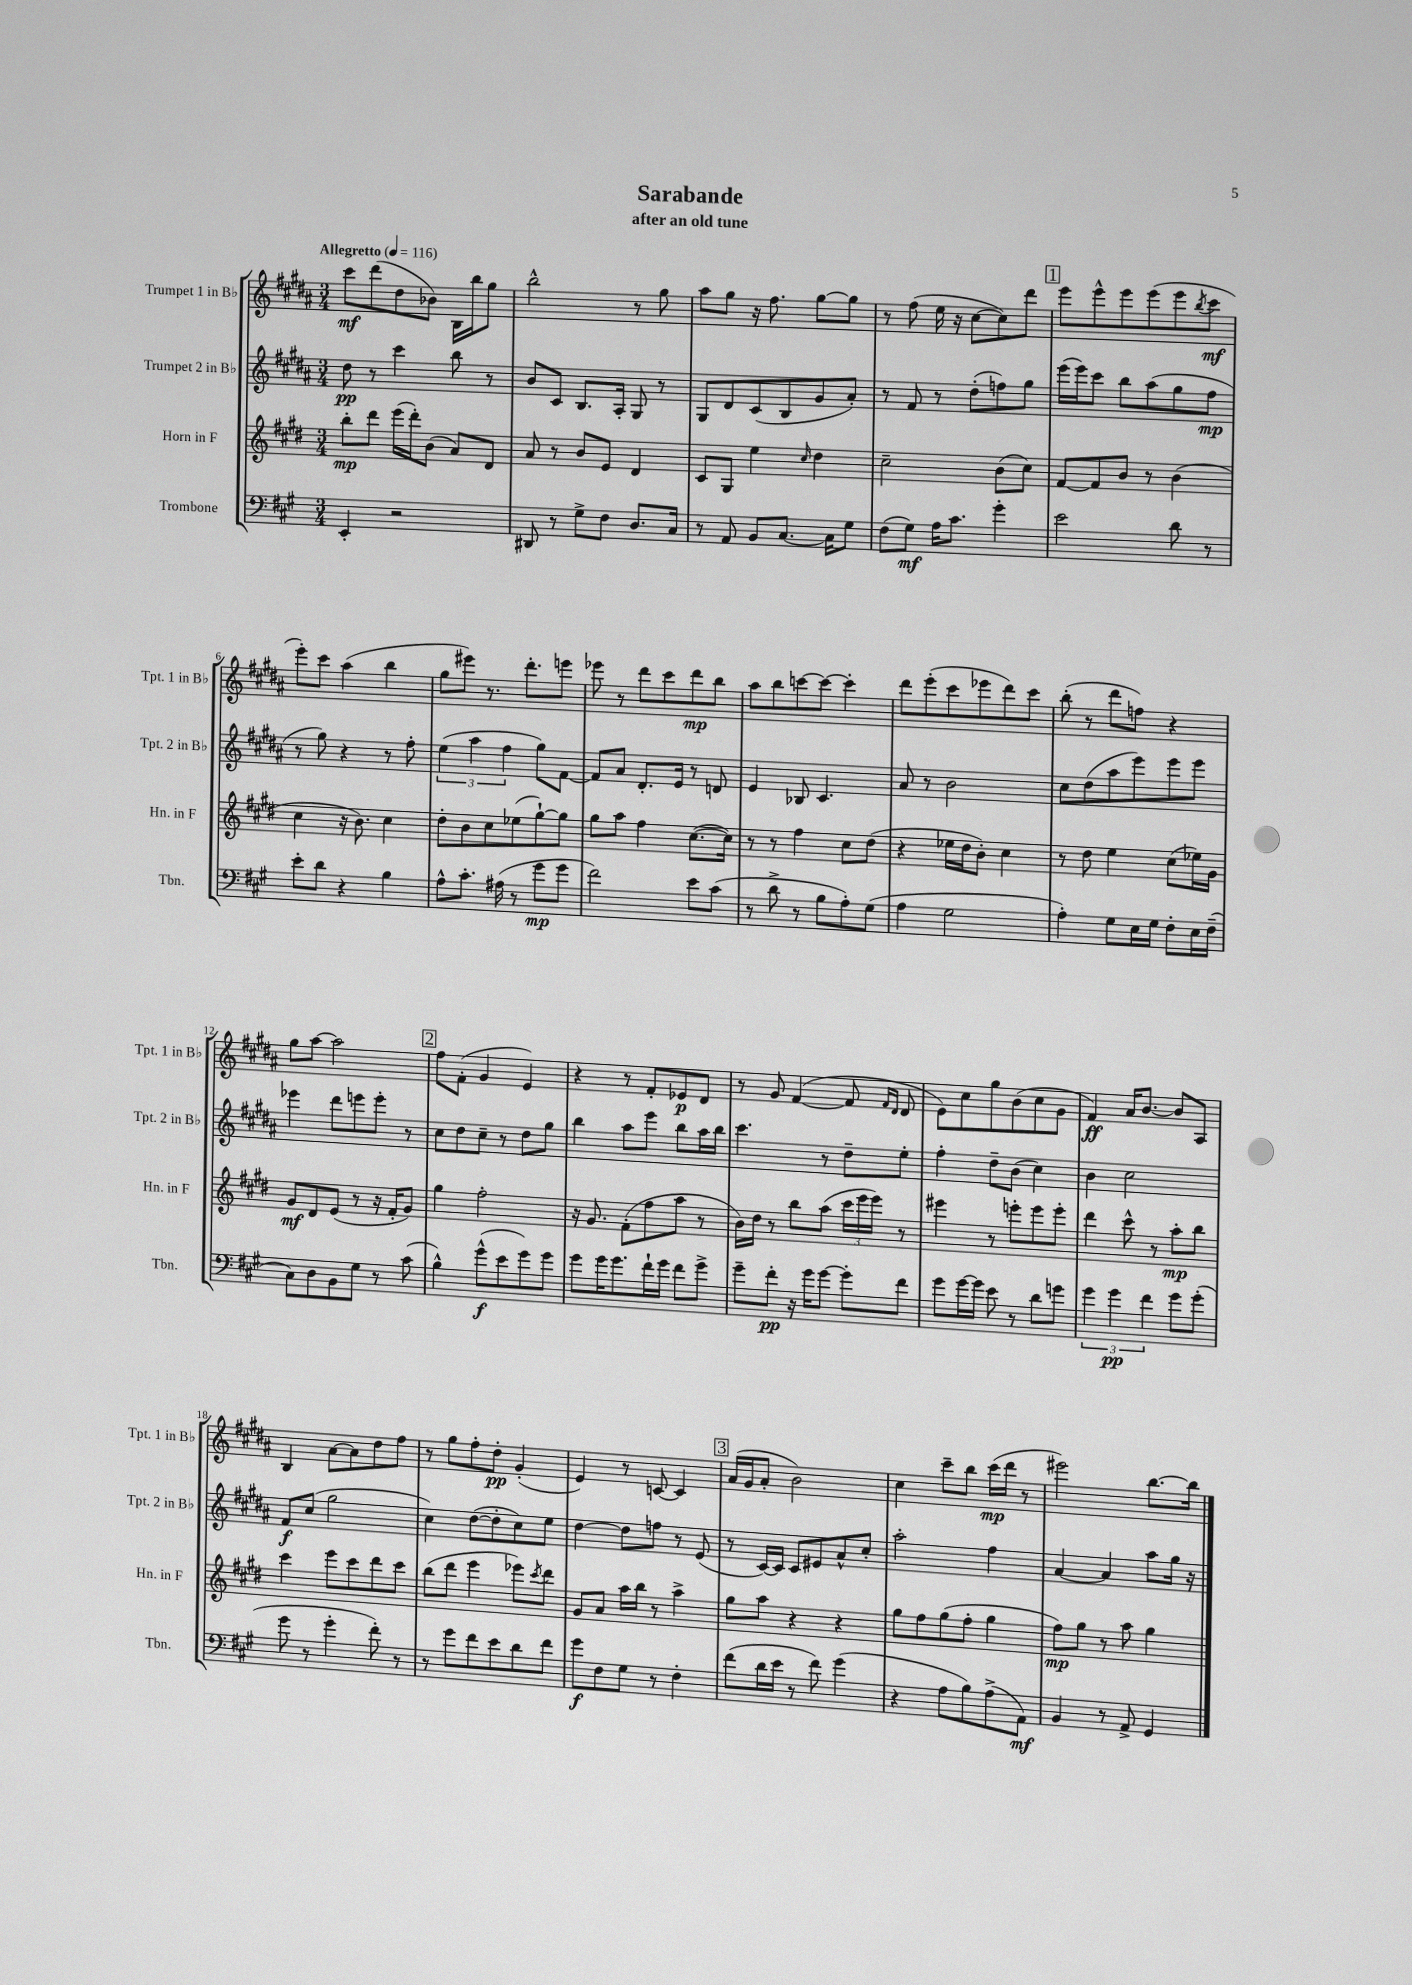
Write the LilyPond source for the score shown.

\header { title = "Sarabande" subtitle = "after an old tune" }
<<
\new StaffGroup <<
\new Staff = "s0" \with { instrumentName = "Trumpet 1 in Bb" shortInstrumentName = "Tpt. 1 in Bb" } {
    \clef treble \key b \major \numericTimeSignature \time 3/4 \tempo "Allegretto" 4 = 116
    cis'''8\mf dis'''8( dis''8 bes'8) b16 b''16 gis''8 |
    b''2-^ r8 gis''8 |
    ais''8 gis''8 r16 fis''8. gis''8~ gis''8 |
    r8 fis''8( e''16 r16 cis''8~ cis''8) dis'''8 |
    \mark \markup { \box "1" } e'''8 e'''8-^ e'''8 e'''8( e'''8 \acciaccatura { b''8 } cis'''8\mf |
    e'''8-.) cis'''8 ais''4( b''4 |
    gis''8 eis'''8) r8. dis'''8.-. e'''8 |
    ees'''8 r8 dis'''8 cis'''8 dis'''8\mp b''8 |
    ais''8 b''8 c'''8~ c'''8~ c'''4-. |
    dis'''8 e'''8-.( cis'''8 ees'''8 dis'''8) cis'''8 |
    b''8-.( r8 dis'''8 f''8) r4 |
    gis''8 ais''8~ ais''2 |
    \mark \markup { \box "2" } fis''8 fis'8-.( gis'4 e'4) |
    r4 r8 fis'8-. ees'8\p dis'8 |
    r8 gis'8 fis'4~( fis'8 \grace { fis'16 dis'16 } dis'8 |
    e'8) cis''8 gis''8 b'8( cis''8 gis'8 |
    fis'4\ff) ais'16 b'8.~ b'8 ais8 |
    b4 ais'8~ ais'8 dis''8 fis''8 |
    r8 gis''8 fis''8-. dis''8-.\pp gis'4-.( |
    e'4) r8 c'8~ c'4 |
    \mark \markup { \box "3" } ais'16( gis'16 ais'8-. b'2) |
    cis''4 cis'''8-- b''8 cis'''16\mp( dis'''16 r8 |
    eis'''2) b''8.~ b''16 \bar "|." |
}
\new Staff = "s1" \with { instrumentName = "Trumpet 2 in Bb" shortInstrumentName = "Tpt. 2 in Bb" } {
    \clef treble \key b \major \numericTimeSignature \time 3/4
    dis''8\pp r8 cis'''4 b''8 r8 |
    b'8 cis'8 b8. ais16-. gis8 r8 |
    gis8 dis'8 cis'8( b8 gis'8 ais'8-.) |
    r8 fis'8 r8 dis''8-.( f''8) gis''8 |
    \mark \markup { \box "1" } e'''16( e'''16) cis'''8 b''8 ais''8( gis''8 fis''8\mp |
    r8 gis''8) r4 r8 fis''8-. |
    \tuplet 3/2 { e''4( ais''4 fis''4 } gis''8) fis'8~ |
    fis'8 ais'8 dis'8.-. e'16 r8 d'8 |
    e'4 bes8 cis'4. |
    ais'8 r8 b'2 |
    cis''8 dis''8( ais''8 e'''8) e'''8 e'''8 |
    ees'''4 dis'''8 e'''8 e'''8-. r8 |
    \mark \markup { \box "2" } cis''8 dis''8 cis''8-- r8 dis''8 gis''8 |
    b''4 ais''8 e'''8 b''8 ais''16 b''16 |
    cis'''4. r8 dis''8-- e''8-. |
    fis''4-. dis''8-- b'8( cis''4) |
    b'4 cis''2 |
    fis'8\f cis''8( gis''2 |
    cis''4) dis''8~( dis''8-. cis''8) e''8 |
    dis''4~ dis''8 f''8 r8 e'8( |
    \mark \markup { \box "3" } r8 cis'16~) cis'16 cis'8 eis'8 ais'8-^ cis''8-. |
    ais''2-. fis''4 |
    ais'4~ ais'4 ais''8 gis''16 r16 \bar "|." |
}
\new Staff = "s2" \with { instrumentName = "Horn in F" shortInstrumentName = "Hn. in F" } {
    \clef treble \key e \major \numericTimeSignature \time 3/4
    b''8-.\mp dis'''8 e'''16( dis'''16-.) b'8( a'8) dis'8 |
    a'8 r8 b'8 e'8 dis'4 |
    cis'8 gis8 e''4 \grace { cis''16 } dis''4 |
    cis''2-- b'8( cis''8) |
    \mark \markup { \box "1" } fis'8~ fis'8 b'8 r8 b'4( |
    cis''4 r16 b'8.) cis''4 |
    dis''8-. b'8 cis''8 ees''8( gis''8~-!) gis''8 |
    gis''8 a''8 fis''4 cis''8.~( cis''16) |
    r8 r8 fis''4 cis''8 dis''8( |
    r4 ees''16 dis''16 b'8-.) cis''4 |
    r8 dis''8 e''4 cis''8( ees''16) gis'16 |
    gis'8\mf dis'8 e'8( r8 r16 fis'16-. gis'8) |
    \mark \markup { \box "2" } gis''4 fis''2-. |
    r16 gis'8. fis'8-.( fis''8 a''8 r8 |
    b'16) dis''16 r8 b''8 a''8( \tuplet 3/2 { cis'''16 e'''16 e'''16) } r8 |
    eis'''4 r8 e'''8-. e'''8 e'''8-. |
    dis'''4 cis'''8-^ r8 a''8-.\mp b''8 |
    cis'''4 e'''8 cis'''8 dis'''8 cis'''8 |
    b''8( dis'''8 e'''4 ees'''8) \acciaccatura { cis'''8 } dis'''8 |
    gis'8 a'8 a''16 b''16 r8 a''4-> |
    \mark \markup { \box "3" } gis''8 a''8 r4 r4 |
    gis''8 fis''8 gis''8( fis''8-. gis''4 |
    fis''8\mp) gis''8 r8 a''8 gis''4 \bar "|." |
}
\new Staff = "s3" \with { instrumentName = "Trombone" shortInstrumentName = "Tbn." } {
    \clef bass \key a \major \numericTimeSignature \time 3/4
    e,4-. r2 |
    dis,8 r8 gis8-> fis8 d8. cis16 |
    r8 a,8 b,8 cis8.~ cis16 gis8 |
    fis8( gis8\mf) a16 cis'8. gis'4-. |
    \mark \markup { \box "1" } e'2 d'8 r8 |
    e'8-. d'8 r4 b4 |
    a8-^ cis'8.-. ais16( r8 gis'8\mp gis'8 |
    fis'2) e'8 cis'8( |
    r8 d'8-> r8 b8 a8-.) gis8( |
    a4 gis2 |
    a4-.) gis8 e16 gis16 fis8-. e16 fis16--( |
    cis8) d8 b,8 gis8 r8 cis'8( |
    \mark \markup { \box "2" } b4-^) gis'8-^\f( e'8 gis'8) gis'8 |
    gis'8 gis'16 gis'8. fis'16-! gis'16 fis'8 gis'8-> |
    gis'8-- fis'8-.\pp r16 gis'16 gis'8~ gis'8-. fis'8 |
    gis'8 gis'16~ gis'16 e'8 r8 d'8 g'8 |
    \tuplet 3/2 { gis'4 gis'4\pp fis'4 } gis'8 gis'8-.( |
    gis'8 r8 gis'4-. fis'8-.) r8 |
    r8 gis'8 fis'8 e'8 d'8 fis'8 |
    gis'8\f fis8 gis8 r8 fis4-. |
    \mark \markup { \box "3" } fis'8( d'16 e'16 r8 fis'8) gis'4( |
    r4 a8 b8) a8->( a,8\mf) |
    b,4 r8 a,8-> gis,4 \bar "|." |
}
>>
>>
